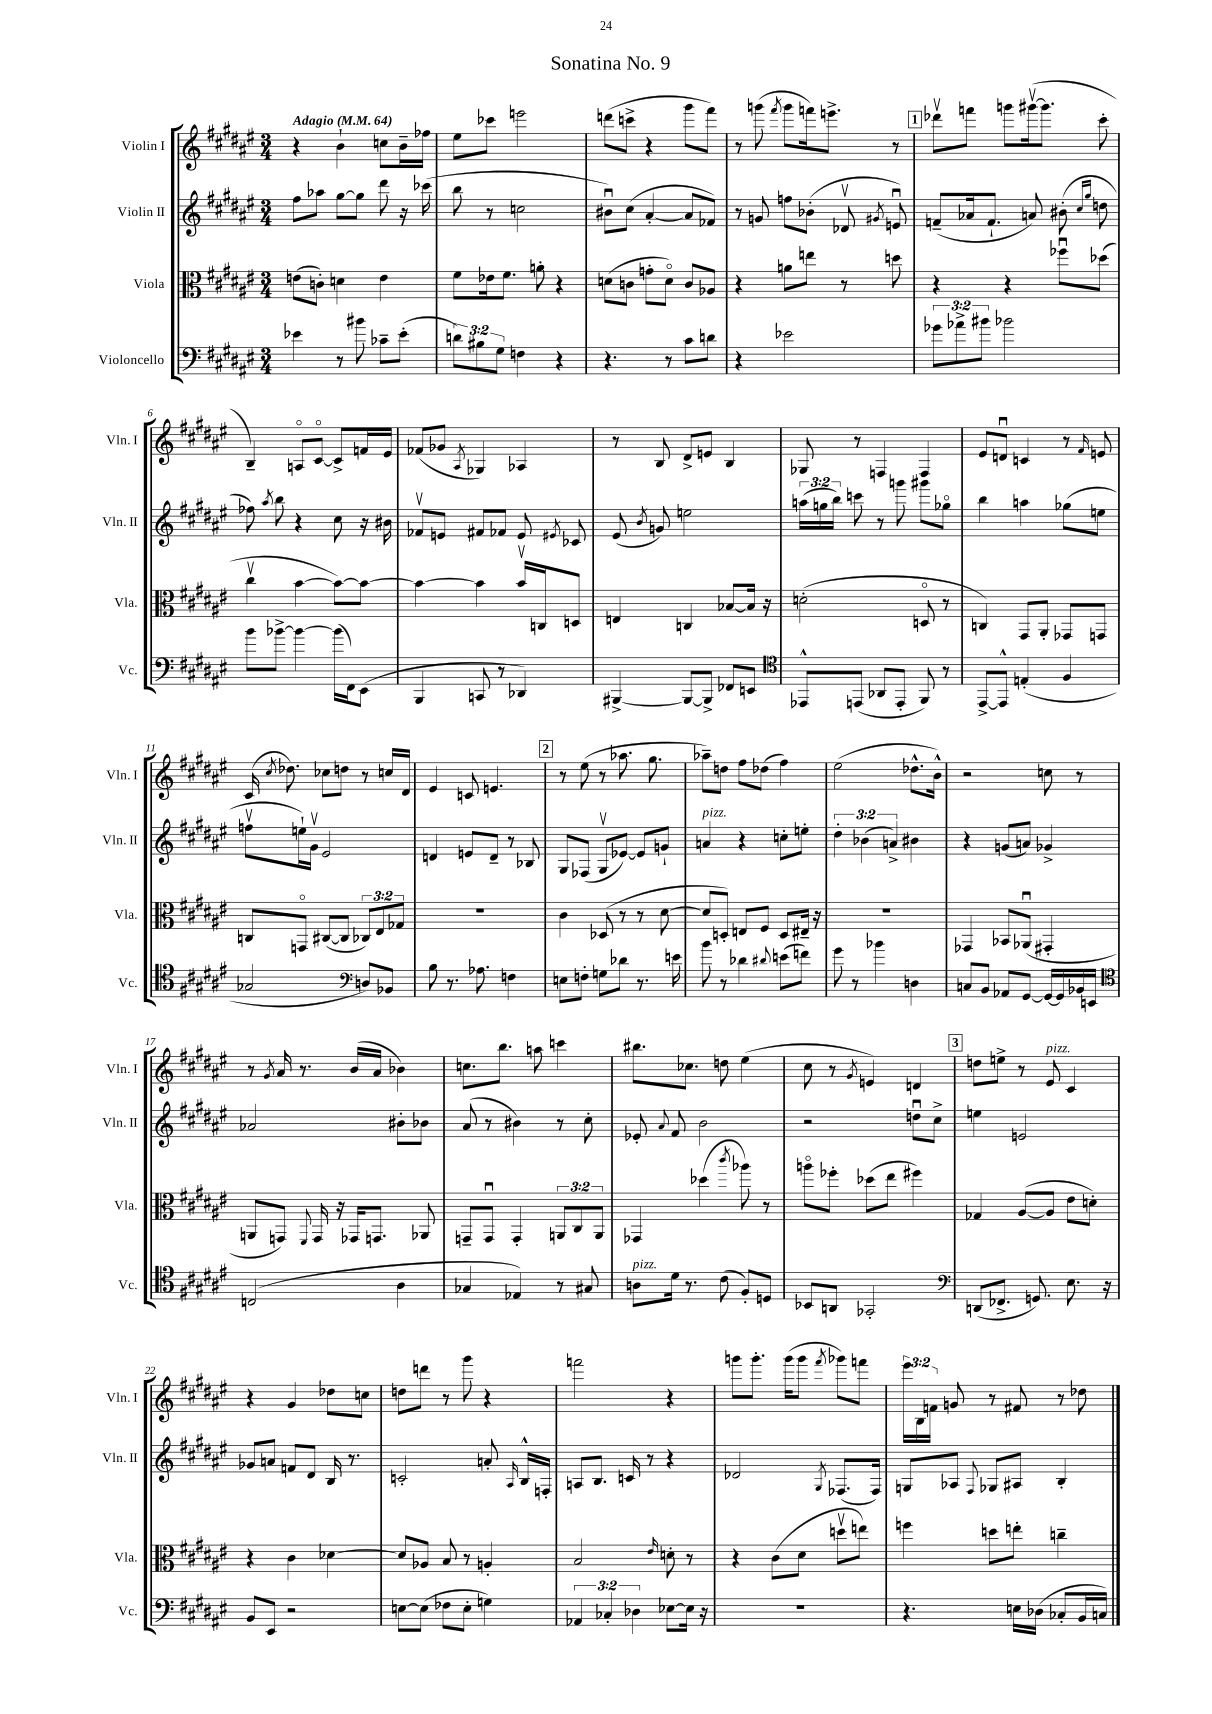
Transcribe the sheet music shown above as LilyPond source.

\header { title = "Sonatina No. 9" }
<<
\new StaffGroup <<
\new Staff = "s0" \with { instrumentName = "Violin I" shortInstrumentName = "Vln. I" } {
    \clef treble \key fis \major \numericTimeSignature \time 3/4 \override Staff.TupletNumber.text = #tuplet-number::calc-fraction-text \tempo "Adagio" 4 = 64
    \autoBeamOff r4 b'4-! c''8[ b'16-- fes''16] |
    eis''8[ ces'''8] e'''2 |
    d'''8[( c'''8]-> r4 gis'''8[ fis'''8]) |
    r8 g'''8( \acciaccatura { fis'''8 } g'''8[ f'''16) e'''8.]-> r8 |
    \mark \markup { \box "1" } des'''8[\upbow f'''8] g'''8[ gis'''16~\upbow( gis'''8.] cis'''8-. |
    b4--) a8[\flageolet cis'8]~\flageolet cis'8[-> f'16 eis'16] |
    fes'8[( ges'8] \acciaccatura { ais8 } ges4) aes4 |
    r8 b8 dis'8[-> e'8] b4 |
    ges8 r8 f4 f4 |
    eis'8[ d'8]\downbow c'4 r8 \grace { fis'16 } e'8 |
    cis'16( \acciaccatura { cis''8 } des''8.) ces''8[ d''8] r8 c''16[ dis'16] |
    eis'4 c'8 e'4. |
    \mark \markup { \box "2" } r8 eis''8( r8 aes''8. gis''8. |
    aes''8[--) d''8] fis''8[ des''8]( fis''4) |
    eis''2( des''8.[-^ b'16]-^) |
    r2 c''8 r8 |
    r8 \acciaccatura { gis'8 } ais'16 r8. b'16[( ais'16] bes'4) |
    c''8.[ b''8.] a''8 c'''4 |
    bis''8.[ ces''8.] d''8 eis''4( |
    cis''8 r8 \acciaccatura { gis'8 } e'4) d'4 |
    \mark \markup { \box "3" } d''8[ e''8]-> r8 eis'8^\markup { \italic "pizz." } cis'4 |
    r4 gis'4 des''8[ c''8] |
    d''8[ d'''8] r8 gis'''8 r4 |
    f'''2 r4 |
    g'''8[ g'''8.]-. g'''16[( g'''8] \acciaccatura { fis'''8 } ges'''8[) f'''8] |
    \tuplet 3/2 { eis'''16[ b16 f'16] } g'8 r8 fis'8 r8 des''8 \bar "|." |
}
\new Staff = "s1" \with { instrumentName = "Violin II" shortInstrumentName = "Vln. II" } {
    \clef treble \key fis \major \numericTimeSignature \time 3/4 \override Staff.TupletNumber.text = #tuplet-number::calc-fraction-text
    \autoBeamOff fis''8[ aes''8] gis''8[~ gis''8] dis'''8 r16 ces'''16( |
    b''8 r8 c''2 |
    bis'8[\downbow) cis''8]( ais'4~-. ais'8[ fes'8]) |
    r8 g'8 f''8[ bes'8]-.( des'8\upbow \acciaccatura { gis'8 } e'8\downbow) |
    \mark \markup { \box "1" } f'8[--( aes'16 f'8.]-! a'8) bis'8-.( \grace { cis''16[ gis''16] } d''8 |
    fes''8) \acciaccatura { ais''8 } b''8 r4 cis''8 r16 bis'16 |
    fes'8[\upbow e'8] fis'8[ fes'8] e'8 \acciaccatura { eis'8 } ces'8 |
    eis'8( \acciaccatura { b'8 } g'8) e''2 |
    \tuplet 3/2 { a''16[( g''16 b''16]) } c'''8 r8 g'''8 gis'''8[ ges''8]\flageolet |
    b''4 a''4 ges''8[( e''8] |
    f''8[\upbow e''16-!) gis'16]\upbow eis'2 |
    d'4 e'8[ d'8]-- r8 bes8 |
    \mark \markup { \box "2" } gis8[ fes8]( gis8[\upbow ees'8]~) ees'8[ g'8]-! |
    a'4^\markup { \italic "pizz." } r4 c''8[-. e''8]-. |
    \tuplet 3/2 { dis''4-. bes'4( a'4->) } bis'4 |
    r4 g'8[( a'8]) ges'4-> |
    aes'2 bis'8[-. bes'8] |
    ais'8( r8 bis'4) r8 cis''8-. |
    ees'8-. \appoggiatura { ais'8 } fis'8 b'2 |
    r2 d''8[\downbow cis''8]-> |
    \mark \markup { \box "3" } e''4 e'2 |
    ges'8[ a'8] f'8[ dis'8] b16 r8. |
    c'2-. a'8-. \grace { ais16 } b16[-^ f16]-. |
    a8[ b8.] c'16 r8 r4 |
    des'2 \acciaccatura { gis8 } fes8.[( fes16]) |
    g8[ aes8] \appoggiatura { fis8 } ges8[ ais8] b4-. \bar "|." |
}
\new Staff = "s2" \with { instrumentName = "Viola" shortInstrumentName = "Vla." } {
    \clef alto \key fis \major \numericTimeSignature \time 3/4 \override Staff.TupletNumber.text = #tuplet-number::calc-fraction-text
    \autoBeamOff e'8[( c'8]-.) d'4 e'4 |
    fis'8[ ees'16 fis'8.] a'8-. r4 |
    d'8[( c'8] g'8[-. d'8]\flageolet) c'8[ aes8] |
    r4 a'8[ e''8] r8 d''8 |
    \mark \markup { \box "1" } r4 r4 fes''8[\downbow des''8]( |
    cis''4\upbow b'4~ b'8[~) b'8]~ |
    b'4~ b'4 b'16[\upbow c16 d8] |
    e4 c4 bes8[~ bes16] r16 |
    d'2-.( d8\flageolet r8 |
    c4) gis,8[ ais,8]-. ges,8[ g,8] |
    c8[ g,8]\flageolet cis8[~( cis8] \tuplet 3/2 { ces8[) eis8 ges8] } |
    R2. |
    \mark \markup { \box "2" } cis'4 des8( r8 r8 dis'8~ |
    dis'8[ d8]-.) e8[ fis8] d8[ eis16]-- r16 |
    R2. |
    ges,4 bes,8[ aes,8]\downbow( gis,4-. |
    a,8[ g,8]) \appoggiatura { fis,8 } g,16 r16 ges,16[ g,8.] aes,8 |
    g,8[-- g,8]\downbow g,4-. \tuplet 3/2 { a,8[ cis8 a,8] } |
    ges,4 des''4( \acciaccatura { cis'''8 } aes''8) r8 |
    a''8[\flageolet fes''8]-. des''8[( eis''8] fis''4) |
    \mark \markup { \box "3" } ges4 ais8[~( ais8] eis'8[ d'8]-.) |
    r4 cis'4 des'4~ |
    des'8[ aes8] b8 r8 a4-. |
    b2 \grace { eis'16 } d'8-. r8 |
    r4 cis'8[( dis'8] d''8[\upbow e''8]) |
    f''4 d''8[ e''8]-. c''4-- \bar "|." |
}
\new Staff = "s3" \with { instrumentName = "Violoncello" shortInstrumentName = "Vc." } {
    \clef bass \key fis \major \numericTimeSignature \time 3/4 \override Staff.TupletNumber.text = #tuplet-number::calc-fraction-text
    \autoBeamOff ees'4 r8 bis'8 ces'8[-- ees'8]-.( |
    \tuplet 3/2 { d'8[) bis8 gis8] } f4 r4 |
    r4. r8 cis'8[ d'8] |
    r4 ees'2 |
    \mark \markup { \box "1" } \tuplet 3/2 { ges'8[ aes'8-> bis'8] } bes'2 |
    b'8[ bes'8]~-> bes'4~ bes'16[( fis,16) eis,8]( |
    b,,4 c,8 r8 des,4) |
    bis,,4~-> bis,,8[~ bis,,8]-> fes,8[ e,8] |
    \clef tenor ees,8[-^ e,8]( aes,8[ e,8]-. fis,8) r8 |
    eis,8[~-> eis,8]-^ e4-.( fis4 |
    ges2 \clef bass d8[) bes,8] |
    b8 r8. aes8. f4 |
    \mark \markup { \box "2" } e8[ f8]-. g8[ des'8] r8. e'16 |
    b'8 r8 des'4 \appoggiatura { dis'8 } e'8[( f'8]) |
    gis'8 r8 bes'4 d4 |
    c8[ b,8] aes,8[ gis,8]~ gis,16[~ gis,16 bes,16 e,16] |
    \clef tenor c2( ais4 |
    ges4 ees4) r8 gis8 |
    a8[^\markup { \italic "pizz." } dis'16] r8. cis'8( fis8[-.) d8] |
    bes,8[ a,8] ges,2-. |
    \mark \markup { \box "3" } \clef bass d,8[( fes,8.]-> g,8.) eis8. r16 |
    b,8[ eis,8] r2 |
    e8[~ e8]( fes8[ e8]-. g4) |
    \tuplet 3/2 { aes,4 ces4-. des4 } ees8[~ ees16] r16 |
    R2. |
    r4. e16[ des16]( ces8[-. b,16 c16]) \bar "|." |
}
>>
>>
